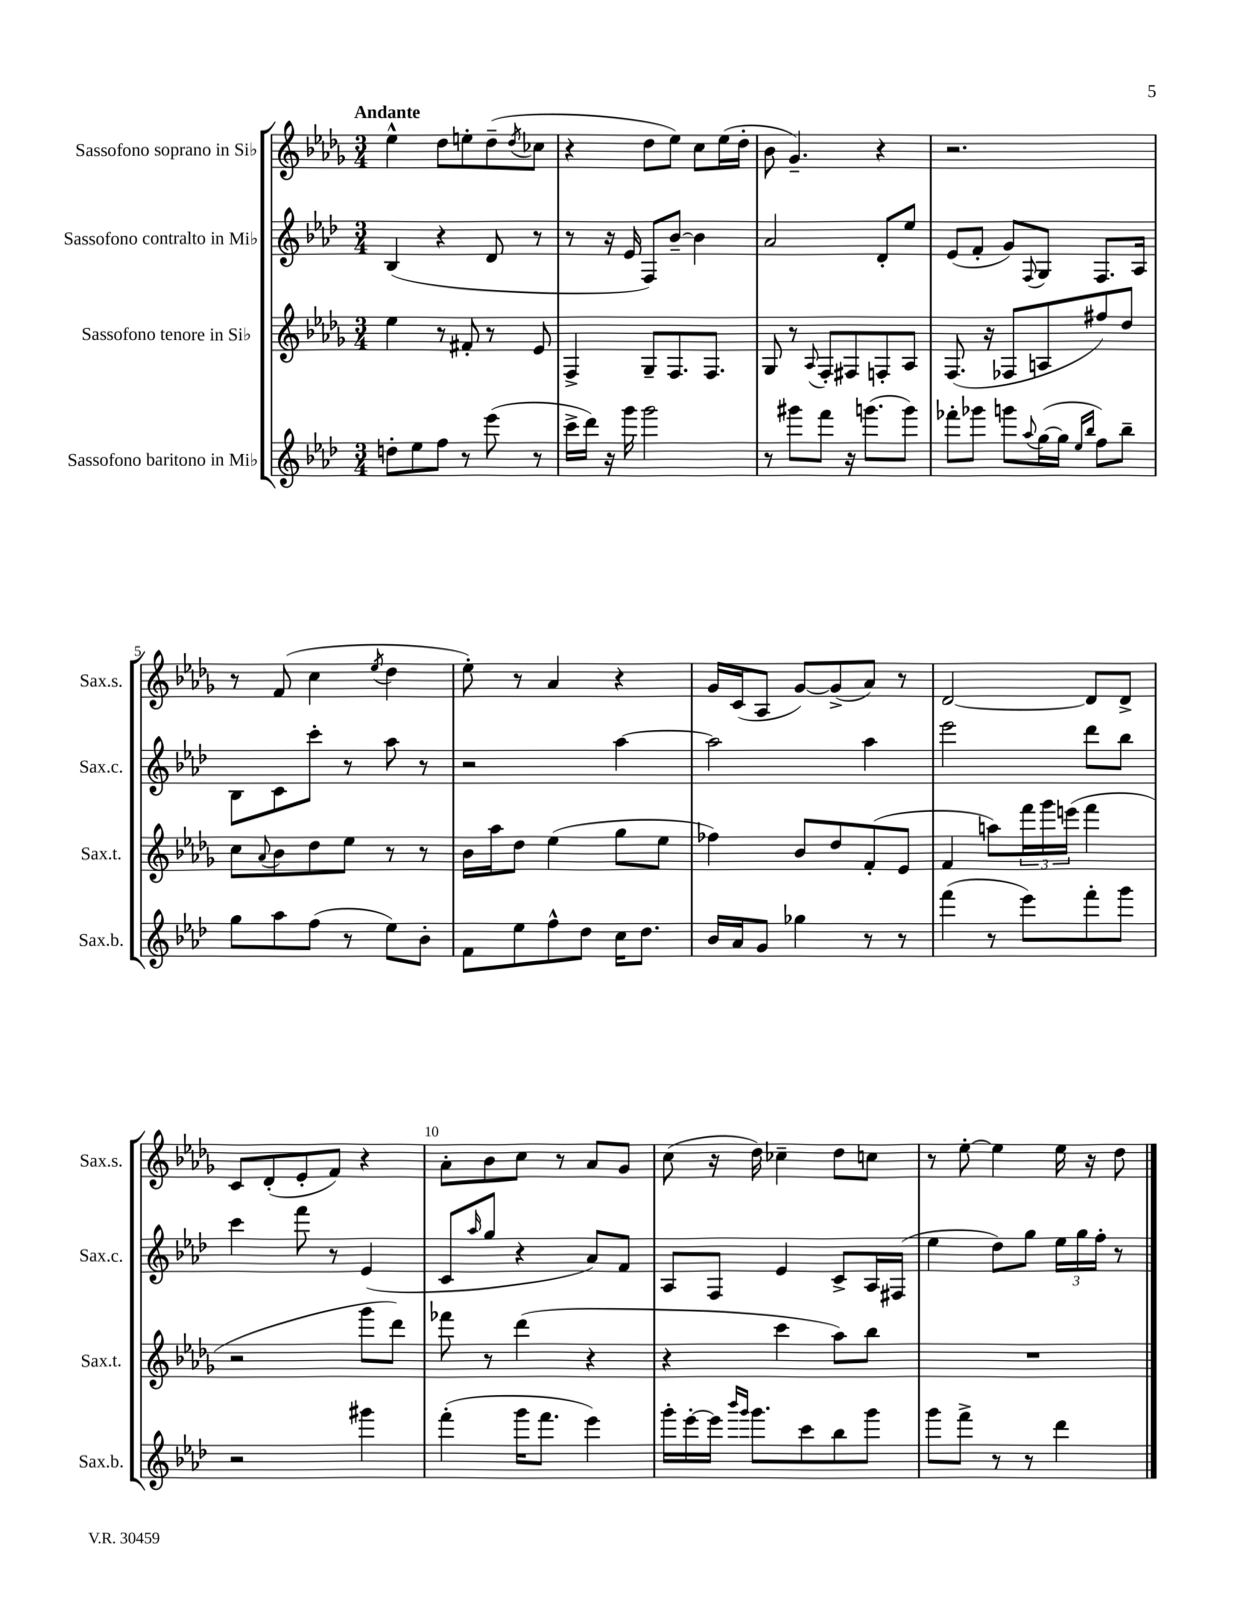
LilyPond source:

<<
\new StaffGroup <<
\new Staff = "s0" \with { instrumentName = "Sassofono soprano in Sib" shortInstrumentName = "Sax.s." } {
    \clef treble \key des \major \numericTimeSignature \time 3/4 \tempo "Andante"
    ees''4-^ des''8 e''8-. des''8--( \acciaccatura { des''8 } ces''8 |
    r4 des''8 ees''8) c''8 ees''16( des''16-. |
    bes'8 ges'4.--) r4 |
    r2. |
    r8 f'8( c''4 \acciaccatura { ees''8 } des''4 |
    ees''8-.) r8 aes'4 r4 |
    ges'16 c'16( aes8 ges'8~) ges'8->( aes'8) r8 |
    des'2~ des'8 des'8-> |
    c'8 des'8-.( ees'8-. f'8) r4 |
    aes'8-. bes'8 c''8 r8 aes'8 ges'8 |
    c''8( r16 des''16) ces''4-- des''8 c''8 |
    r8 ees''8~-. ees''4 ees''16 r16 des''8 \bar "|." |
}
\new Staff = "s1" \with { instrumentName = "Sassofono contralto in Mib" shortInstrumentName = "Sax.c." } {
    \clef treble \key aes \major \numericTimeSignature \time 3/4
    bes4( r4 des'8 r8 |
    r8 r16 ees'16 f8) bes'8~-- bes'4 |
    aes'2 des'8-. ees''8 |
    ees'8( f'8-. g'8) \appoggiatura { f8 } g8 f8. aes16 |
    bes8 c'8 c'''8-. r8 aes''8 r8 |
    r2 aes''4~ |
    aes''2 aes''4 |
    ees'''2 des'''8 bes''8 |
    c'''4 f'''8 r8 ees'4( |
    c'8 \grace { aes''16 } g''8 r4 aes'8) f'8 |
    aes8 f8 ees'4 c'8-> aes16 fis16( |
    ees''4 des''8) g''8 \tuplet 3/2 { ees''16 g''16 f''16-. } r8 \bar "|." |
}
\new Staff = "s2" \with { instrumentName = "Sassofono tenore in Sib" shortInstrumentName = "Sax.t." } {
    \clef treble \key des \major \numericTimeSignature \time 3/4
    ees''4 r8 fis'8-. r8 ees'8 |
    f4-> ges8-- f8. f8. |
    ges8 r8 \appoggiatura { aes8 } f8-. fis8 f8-. aes8 |
    f8.( r16 fes8 a8 fis''8) des''8 |
    c''8 \appoggiatura { aes'8 } bes'8 des''8 ees''8 r8 r8 |
    bes'16 aes''16 des''8 ees''4( ges''8 ees''8 |
    fes''4) bes'8 des''8 f'8-.( ees'8 |
    f'4 a''8) \tuplet 3/2 { f'''16 ges'''16 e'''16( } f'''4 |
    r2 ges'''8 des'''8) |
    fes'''8 r8 des'''4( r4 |
    r4 c'''4 aes''8) bes''8 |
    R2. \bar "|." |
}
\new Staff = "s3" \with { instrumentName = "Sassofono baritono in Mib" shortInstrumentName = "Sax.b." } {
    \clef treble \key aes \major \numericTimeSignature \time 3/4
    d''8-. ees''8 f''8 r8 ees'''8( r8 |
    c'''16-> des'''16) r16 g'''16 g'''2 |
    r8 gis'''8 f'''8 r16 g'''8.( g'''8) |
    fes'''8-. ges'''8 g'''8 \appoggiatura { aes''8 } g''16~( g''16 \grace { ees''16 bes''16 } f''8) bes''8-- |
    g''8 aes''8 f''8( r8 ees''8) bes'8-. |
    f'8 ees''8 f''8-^ des''8 c''16 des''8. |
    bes'16 aes'16 g'8 ges''4 r8 r8 |
    f'''4( r8 ees'''8) f'''8-. g'''8 |
    r2 gis'''4 |
    f'''4-.( g'''16 f'''8. ees'''4) |
    g'''16-. ees'''16~-. ees'''16 \grace { bes'''16 g'''16 } g'''8. c'''8 bes''8 g'''8 |
    g'''8 f'''8-> r8 r8 des'''4 \bar "|." |
}
>>
>>
\layout { \context { \Score \override BarNumber.break-visibility = ##(#f #t #t) barNumberVisibility = #(every-nth-bar-number-visible 5) } }
